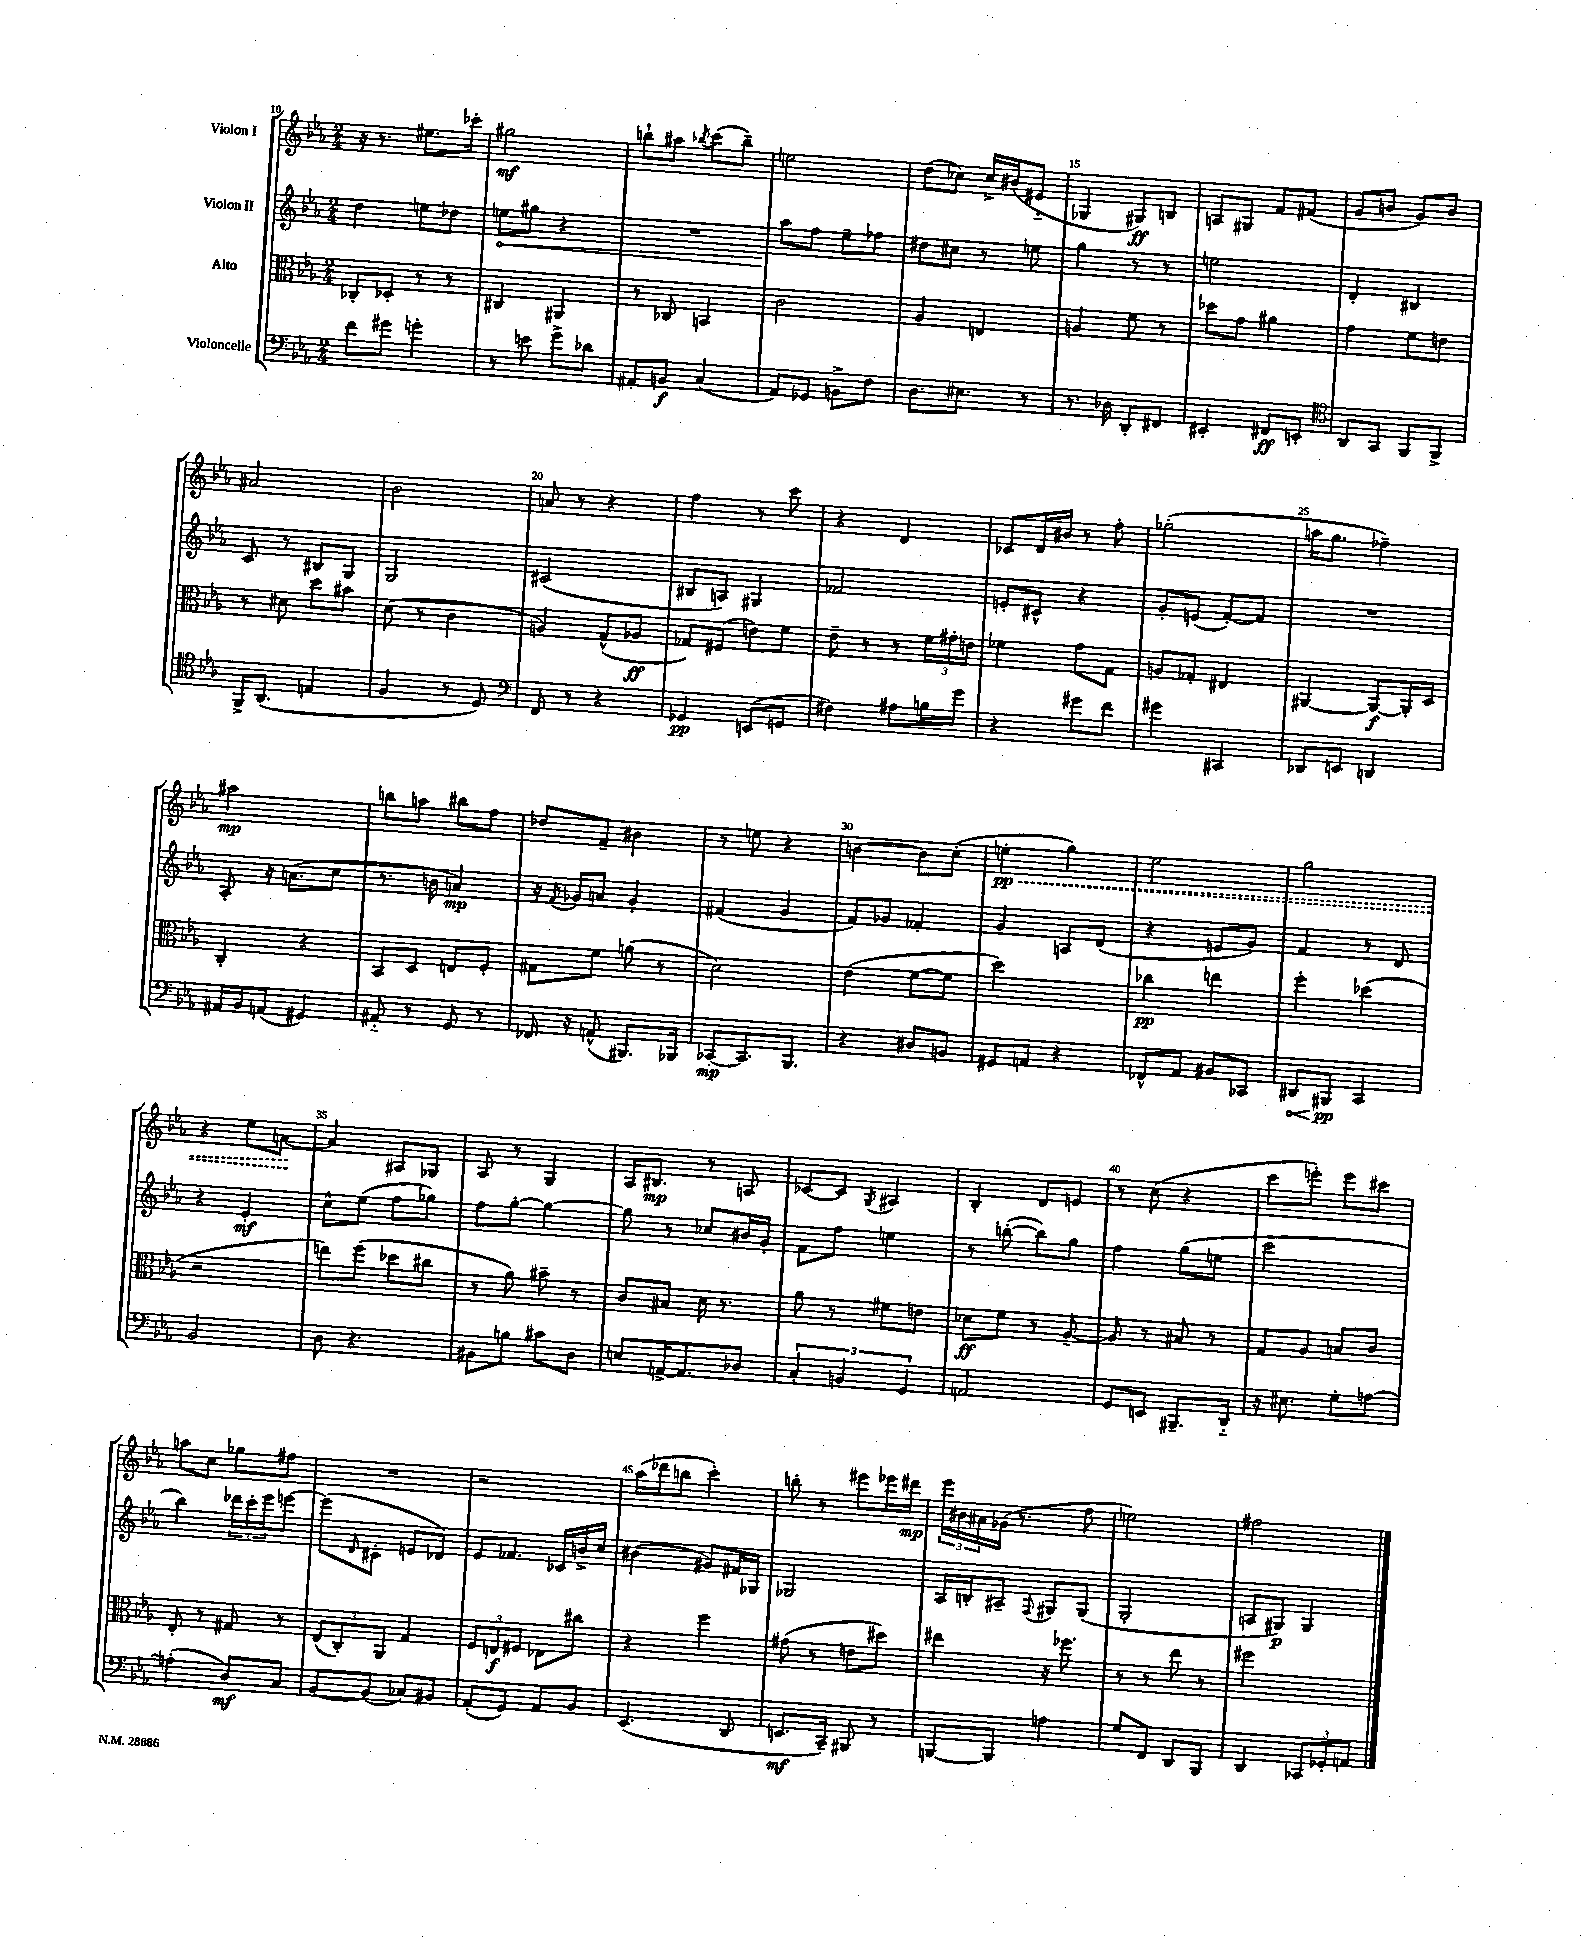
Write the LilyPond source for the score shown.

<<
\new StaffGroup <<
\new Staff = "s0" \with { instrumentName = "Violon I" } {
    \clef treble \key ees \major \numericTimeSignature \time 2/4
    r16 r8. eis''8. ces'''16-. |
    gis''2\mf |
    b''8-! ais''8 \acciaccatura { bes''8 } c'''8( bes''8--) |
    e''2 |
    d''8( ces''8) ces''16-> bis'16( eis'8-_ |
    ges4 gis8\ff) b8 |
    a8 gis8 f'8 fis'8( |
    g'8 b'8 g'8) b'8 |
    ais'2 |
    bes'2 |
    a'8 r8 r4 |
    f''4 r8 c'''8 |
    r4 d'4 |
    ces'8 d'16 bis'16 r8 f''8-. |
    ges''2-.( |
    a''16 g''8. fes''4--) |
    ais''2\mp |
    b''8 a''8 bis''8 f''8 |
    des''8 f'8-- bis'4 |
    r8 e''8 r4 |
    b'4~ b'8 c''8-.( |
    \once \override Hairpin.style = #'dashed-line e''4-.\pp\< g''4) |
    ees''2 |
    g''2 |
    r4 ees''8 a'8~\! |
    a'4 ais8 ges8 |
    aes8 r8 g4 |
    aes16 bis8.\mp r8 a8 |
    ces'8~ ces'8 \acciaccatura { g8 } ais4 |
    bes4-. d'8 e'8 |
    r8 c''8( r4 |
    c'''8 e'''8-.) e'''8 cis'''8 |
    a''8 c''8 ges''8 fis''8 |
    R2 |
    r2 |
    aes''16( des'''16 b''8 c'''4-.) |
    b''8-. r8 eis'''8 ees'''16 dis'''16\mp |
    \tuplet 3/2 { ees'''16 bis'16 ais'16 } ges'16( r8. f''8 |
    e''2) |
    fis''2 \bar "|." |
}
\new Staff = "s1" \with { instrumentName = "Violon II" } {
    \clef treble \key ees \major \numericTimeSignature \time 2/4
    d''4 e''8 des''8 |
    \once \override Hairpin.circled-tip = ##t e''8\< gis''8 r4 |
    R2 |
    aes''8\! f''8 ees''8-- fes''8 |
    dis''8 cis''8 r8 e''8 |
    g''4 r8 r8 |
    e''2 |
    d'4-. bis4 |
    c'8 r8 bis8 g8 |
    g2 |
    cis'2( |
    bis8 a8) gis4 |
    fes'2 |
    e'8-. cis'8-^ r4 |
    g'8-. e'8( f'8~-.) f'8 |
    R2 |
    aes8-. r16 a'8.( c''8 |
    r8. b'16 a'4\mp) |
    r16 \acciaccatura { f'8 } ges'16 a'8 ges'4-. |
    fis'4( g'4 |
    f'8) ges'8 fes'4-. |
    g'4 a8 d'8( |
    r4 e'8 g'8) |
    f'4 r8 d'8 |
    r4 ees'4-.\mf |
    c''8-^ ees''8( f''8 ges''8) |
    f''8 g''8~-. g''4~ |
    g''8 r8 ces''8 bis'16 g'16-. |
    f'8 f''8 e''4 |
    r8 b''8~-.( b''8) g''8 |
    f''4 g''8( e''8 |
    c'''2 |
    bes''4) \tuplet 3/2 { des'''16 c'''16-. ees'''16 } e'''8~ |
    e'''8( \grace { d'16 } cis'8-. e'8 des'8) |
    ees'8 fes'8. ces'16 b'16-> c''16 |
    bis'4( gis'8) fis'16 ges16 |
    ges2 |
    aes16 b16-. ais8-- \appoggiatura { f8 } gis8 gis8( |
    g2-. |
    a8 gis8\p) gis4 \bar "|." |
}
\new Staff = "s2" \with { instrumentName = "Alto" } {
    \clef alto \key ees \major \numericTimeSignature \time 2/4
    ces8-. des8-. r8 r8 |
    cis4 ais,4 |
    r8 ces8 b,4 |
    c'2 |
    aes4 e4 |
    a4 f'8 r8 |
    des''8 g'8 ais'4 |
    g'4 f'8 e'8 |
    r8 dis'8 d''8 bis'8 |
    d'8( r8 c'4 |
    a4) g8-^( aes8\ff |
    ges8) fis8( e'8) f'8 |
    ees'8-- r8 r8 \tuplet 3/2 { f'16 gis'16-. e'16 } |
    fes'4 g'8 g8 |
    a8 ges8-. eis4 |
    ais,4~ ais,8~\f ais,16-. d16 |
    c4-. r4 |
    bes,8 d8 e8 f8-. |
    gis8 f'8 a'8( r8 |
    d'2) |
    ees'4( f'8~ f'8 |
    d''2) |
    ces''4\pp e''4 |
    f''4-. des''4( |
    r2 |
    e''8) f''8( des''8 cis''8 |
    r8 aes'8) bis'8-- r8 |
    c'8 bis8 d'16 r8. |
    aes'8 r8 fis'8 e'8 |
    des'8\ff f'8 r8 aes8~-- |
    aes8 r8 bis8 r8 |
    g8 aes8 b8 c'8 |
    ees8-. r8 gis8 r8 |
    \tuplet 3/2 { ees8( c8-.) aes,8 } g4 |
    \tuplet 3/2 { f8 e8\f fis8 } ees8 cis''8 |
    r4 f''4 |
    gis'8( r8 e'8 dis''8) |
    eis''4 r16 fes''8. |
    r8 r8 ees''8 r8 |
    fis''2 \bar "|." |
}
\new Staff = "s3" \with { instrumentName = "Violoncelle" } {
    \clef bass \key ees \major \numericTimeSignature \time 2/4
    f'8 gis'8 g'4-. |
    r8 e'8 g'8-> des'8 |
    ais,8-. b,8\f c4( |
    aes,8) ges,8 b,8-> f8 |
    d8. eis8. r8 |
    r8. des16 d,8-. fis,8 |
    eis,4-. fis,8\ff e,8-. |
    \clef tenor aes,8 g,8 f,8 f,8-> |
    f,16-> aes,8.( e4 |
    f4 r8 d8) |
    \clef bass f,8 r8 r4 |
    ges,4\pp e,8( g,8 |
    fis4) ais8 b16 g'16 |
    r4 gis'8 f'8 |
    gis'4 cis,4 |
    des,8 e,8 d,4 |
    ais,16 bes,16 a,8( gis,4) |
    ais,8-_ r8 g,8 r8 |
    fes,16 r16 a,8-^( bis,,8.) bes,,16 |
    ces,8~-.\mp ces,8. bes,,8. |
    r4 dis8 b,8 |
    gis,8 a,8 r4 |
    fes,8-^ aes,8 bis,8 ces,8 |
    \once \override Hairpin.circled-tip = ##t dis,8\< bis,,8\pp\! c,4 |
    bes,2 |
    d8 r4. |
    bis,8 b8 cis'8 d8 |
    e8 a,16~-> a,8. des8 |
    \tuplet 3/2 { c4-. b,4 g,4 } |
    a,2 |
    g,8 e,8 bis,,8.-- d,16-_ |
    r16 eis8. g8-. a8~ |
    a4-.( d8\mf) c8 |
    bes,8~ bes,8( ces8) bis,8 |
    aes,8-.( g,8) aes,8 bes,8 |
    ees,4.( d,8 |
    e,8.\mf c,16--) bis,,8 r8 |
    b,,8~ b,,8 a4 |
    g8 f,8 d,8 bes,,8 |
    d,4 \tuplet 3/2 { ces,8 ges,8-. a,8 } \bar "|." |
}
>>
>>
\layout { \context { \Score currentBarNumber = #10 \override BarNumber.break-visibility = ##(#f #t #t) barNumberVisibility = #(every-nth-bar-number-visible 5) } }
